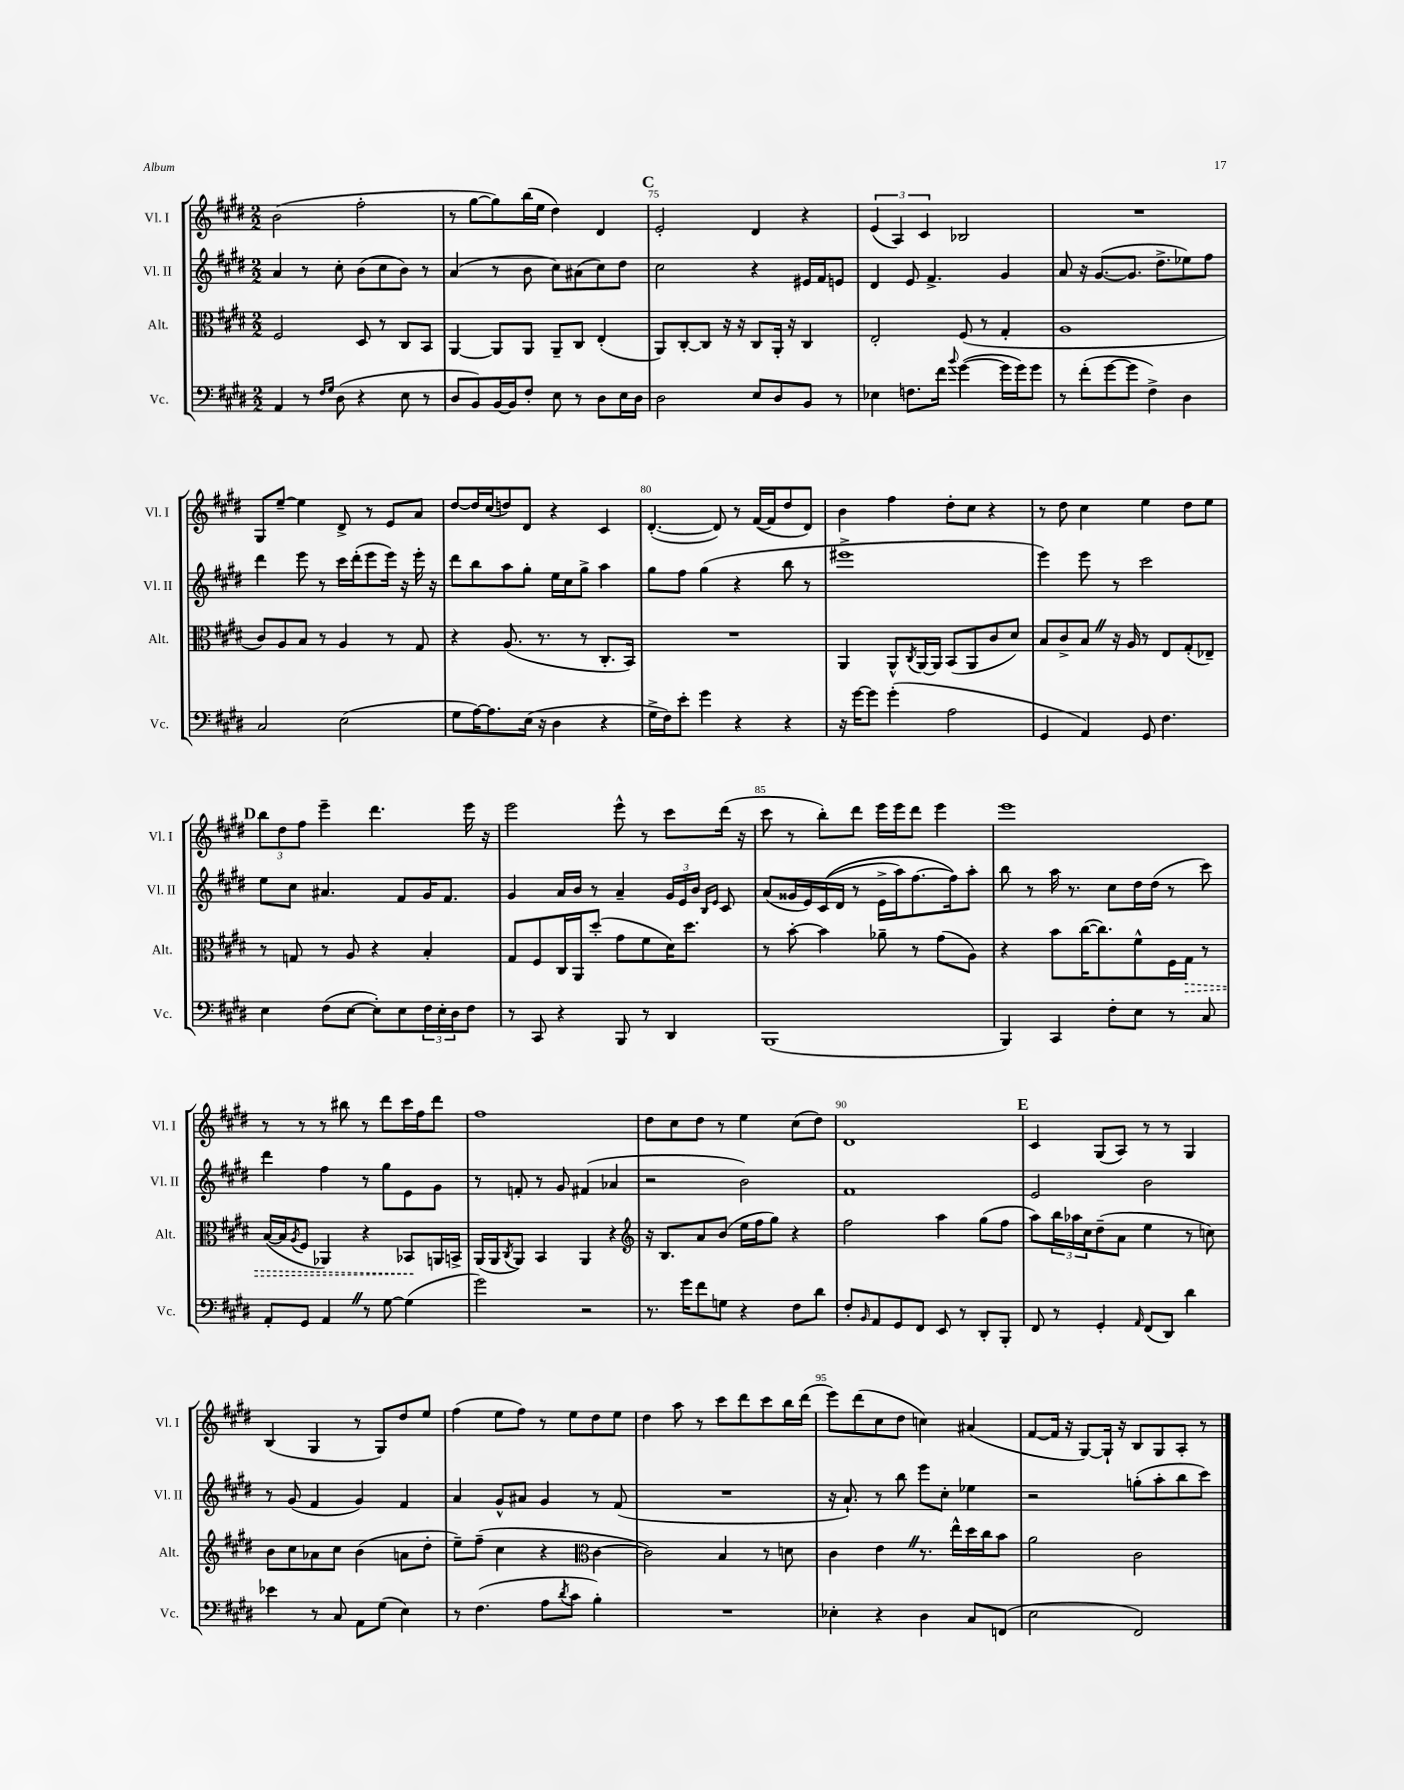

**kern	**kern	**dynam	**kern	**kern
*part4	*part3	*part3	*part2	*part1
*staff4	*staff3	*staff3	*staff2	*staff1
*I"Vc.	*I"Alt.	*	*I"Vl. II	*I"Vl. I
*I'Vc.	*I'Alt.	*	*I'Vl. II	*I'Vl. I
*clefF4	*clefC3	*	*clefG2	*clefG2
*k[f#c#g#d#]	*k[f#c#g#d#]	*	*k[f#c#g#d#]	*k[f#c#g#d#]
*M2/2	*M2/2	*	*M2/2	*M2/2
=73	=73	=73	=73	=73
4AA/	2F#/	.	4a/	(2b\
8r	.	.	8r	.
16qqF#/LL	.	.	.	.
16qqG#/JJ	.	.	.	.
(8D#\	.	.	8cc#'\	.
4r	8D#/	.	(8b\L	2ff#'\
.	8r	.	8cc#\	.
8E\	8C#/L	.	8b\J)	.
8r	8BB/J	.	8r	.
=74	=74	=74	=74	=74
8D#/L	[4AA/	.	(4a/	8r
8BB/)	.	.	.	[8gg#\L
[16BB/L	8AA/L]	.	8r	8gg#\])
16BB/J]	.	.	.	.
8F#'/J	8AA/J	.	8b\	(16bb\L
.	.	.	.	16ee\JJ
8E\	8AA~/L	.	8cc#\L)	4dd#\)
8r	8C#/J	.	(8a#X\	.
8D#\L	(4E'/	.	8cc#\)	4d#/
16E\L	.	.	8dd#\J	.
16D#\JJ	.	.	.	.
!!LO:REH:place=s1:t=C
=75	=75	=75	=75	=75
2D#\	8AA/L)	.	2cc#\	2e'/
.	[8C#'/	.	.	.
.	8C#/J]	.	.	.
.	16r	.	.	.
.	16r	.	.	.
8E/L	8C#/L	.	4r	4d#/
8D#/	16AA'/Jk	.	.	.
.	16r	.	.	.
8BB/J	4C#/	.	16e#X/LL	4r
.	.	.	16f#/J	.
8r	.	.	8en/J	.
=76	=76	=76	=76	=76
4E-X\	2E'/	.	4d#/	(6e/
.	.	.	.	6A/)
8.Fn\L	.	.	8e/	.
.	.	.	.	6c#/
.	.	.	4.f#^/	.
16f#\Jk	.	.	.	.
8qqb/	.	.	.	.
([4g#\	(8F#/	.	.	2B-X/
.	8r	.	.	.
16g#\LL]	4G#'/	.	4g#/	.
16g#\J)	.	.	.	.
8g#\J	.	.	.	.
=77	=77	=77	=77	=77
8r	1A	.	8a/	1r
(8f#'\L	.	.	16r	.
.	.	.	([8.g#/L	.
[8g#\	.	.	.	.
8g#\J]	.	.	8.g#/J]	.
4F#^\)	.	.	.	.
.	.	.	8.dd#^\L	.
4D#\	.	.	8ee-X\)	.
.	.	.	8ff#\J	.
!!LO:LB:g=z
=78	=78	=78	=78	=78
2C#/	8c#/L)	.	4ddd#\	8G#/L
.	8A/	.	.	[8ee~/J
.	8B/J	.	8eee\	4ee\]
.	8r	.	8r	.
(2E\	4A/	.	16ccc#\LL	8d#^/
.	.	.	(16ddd#'\J	.
.	.	.	8eee\	8r
.	8r	.	16eee\Jk)	8e/L
.	.	.	16r	.
.	8G#/	.	16eee'\	8a/J
.	.	.	16r	.
=79	=79	=79	=79	=79
8G#\L	4r	.	8ddd#\L	[8dd#/L
[16A\K)	.	.	8bb\	16dd#/L]
8.A\]	.	.	.	(16cc#/J
.	(8.A/	.	8aa\	8ddn/)
(16E\Jk	.	.	8gg#'\J	8d#/J
16r	8.r	.	.	.
4D#\	.	.	16ee\LL	4r
.	.	.	16cc#\J	.
.	8r	.	8gg#^\J	.
4r	8.C#'/L	.	4aa\	4c#/
.	16BB/Jk)	.	.	.
=80	=80	=80	=80	=80
16G#^\LL	1r	.	8gg#\L	([4.d#'/
16F#\J)	.	.	.	.
8e'\J	.	.	8ff#\J	.
4g#\	.	.	(4gg#\	.
.	.	.	.	8d#/])
4r	.	.	4r	8r
.	.	.	.	([16f#/LL
.	.	.	.	16f#/J]
4r	.	.	8bb\	8dd#/
.	.	.	8r	8d#/J)
=81	=81	=81	=81	=81
16r	4AA/	.	1eee#X^	4b\
[16g#\KL	.	.	.	.
8g#\J]	.	.	.	.
(4g#'\	8AA^^/L	.	.	4ff#\
.	8qC#/	.	.	.
.	[16AA/L	.	.	.
.	16AA/JJ]	.	.	.
2A\	(8BB/L	.	.	8dd#'\L
.	8AA/	.	.	8cc#\J
.	8c#/	.	.	4r
.	8d#/J)	.	.	.
=82	=82	=82	=82	=82
4GG#/	8B/L	.	4eee\)	8r
.	8c#^/	.	.	8dd#\
4AA/)	8BZ/J	.	8eee\	4cc#\
.	16r	.	8r	.
.	16A/	.	.	.
8GG#/	8r	.	2ccc#\	4ee\
4.F#\	8E/L	.	.	.
.	(8G#'/	.	.	8dd#\L
.	8E-X~/J)	.	.	8ee\J
!!LO:LB:g=z
!!LO:REH:place=s1:t=D
=83	=83	=83	=83	=83
4E\	8r	.	8ee\L	12bb\L
.	.	.	.	12dd#\
.	8Gn/	.	8cc#\J	.
.	.	.	.	12ff#\J
(8F#\L	8r	.	4.a#X/	4eee~\
[8E\J	8A/	.	.	.
8E'\L])	4r	.	.	4.ddd#\
8E\	.	.	8f#/L	.
24F#\L	4B'/	.	16g#/K	.
24E'\	.	.	.	.
.	.	.	8.f#/J	.
24D#\J	.	.	.	.
8F#\J	.	.	.	16eee\
.	.	.	.	16r
=84	=84	=84	=84	=84
8r	8G#/L	.	4g#/	2eee\
8CC#/	8F#/	.	.	.
4r	16C#/L	.	16a/LL	.
.	16AA/J	.	16b/JJ	.
.	(8dd#'/J	.	8r	.
8BBB/	8g#\L	.	4a~/	8eee^^\
8r	8f#\	.	.	8r
4DD#/	16d#\K)	.	24g#/LL	8ccc#\L
.	.	.	24e/	.
.	8.dd#\J	.	.	.
.	.	.	24b/JJ	.
.	.	.	16qqB/LL	.
.	.	.	16qqe/JJ	.
.	.	.	8c#/	(16ddd#\Jk
.	.	.	.	16r
=85	=85	=85	=85	=85
(1BBB	8r	.	(8a/L	8ccc#\
.	[8b'\	.	16g##X/L	8r
.	.	.	16e/)	.
.	4b\]	.	((16c#/	8bb'\L)
.	.	.	16d#/JJ	.
.	.	.	8r	8ddd#\J
.	8a-X~\	.	16e^\LL	16eee\LL
.	.	.	16aa\J)	16eee\J
.	8r	.	[8.ff#\	8ddd#\J
.	(8g#\L	.	.	4eee\
.	.	.	16ff#\k])	.
.	8A\J)	.	8aa'\J	.
=86	=86	=86	=86	=86
4BBB/)	4r	.	8bb\	1eee
.	.	.	8r	.
4CC#/	8b\L	.	16aa\	.
.	.	.	8.r	.
.	([16cc#\K	.	.	.
.	8.cc#\])	.	.	.
8F#'\L	.	.	8cc#\L	.
8E\J	8f#^^\	.	16dd#\L	.
.	.	.	(16dd#\JJ	.
8r	16F#\L	.	8r	.
!	!	!LO:HP:b	!	!
.	16G#\JJ	>	.	.
8C#/	8r	.	8ccc#\)	.
!!LO:LB:g=z
=87	=87	=87	=87	=87
8AA'/L	([16B/LL	.	4ddd#\	8r
.	16B/J]	.	.	.
.	8qA/	.	.	.
8GG#/J	8F#/J	.	.	8r
4AAZ/	4AA-X/)	.	4ff#\	8r
.	.	.	.	8bb#X\
8r	4r	.	8r	8r
[8G#\	.	.	8gg#\L	8ddd#\L
(4G#\]	8BB-X/L	.	8e\	16ccc#\L
.	.	.	.	16ff#\J
.	16AAn/L	]	8g#\J	8ddd#\J
.	16BBn^/JJ	.	.	.
=88	=88	=88	=88	=88
2g#\)	(16AA/LL	.	8r	1ff#
.	16AA/J	.	.	.
.	8qC#/	.	.	.
.	8AA/J)	.	8fn'/	.
.	4BB/	.	8r	.
.	.	.	8g#/	.
2r	4AA/	.	(4f#X/	.
.	4r	.	4a-X/	.
=89	=89	=89	=89	=89
*	*clefG2	*	*	*
8.r	16r	.	2r	8dd#\L
.	8.B/L	.	.	.
.	.	.	.	8cc#\
16g#\KL	.	.	.	.
8f#\	8a/	.	.	8dd#\J
8Gn\J	(8b/J	.	.	8r
4r	16ee\LL	.	2b\)	4ee\
.	16ff#\J	.	.	.
.	8gg#\J)	.	.	.
8F#\L	4r	.	.	(8cc#\L
8d#\J	.	.	.	8dd#\J)
=90	=90	=90	=90	=90
8F#'/L	2ff#\	.	1f#	1d#
16qqBB/	.	.	.	.
8AA/	.	.	.	.
8GG#/	.	.	.	.
8FF#/J	.	.	.	.
8EE/	4aa\	.	.	.
8r	.	.	.	.
8DD#'/L	(8gg#\L	.	.	.
8BBB'/J	8ff#\J	.	.	.
!!LO:REH:place=s1:t=E
=91	=91	=91	=91	=91
8FF#/	8aa\L)	.	2e/	4c#/
8r	24bb\L	.	.	.
.	24aa-X\	.	.	.
.	24cc#\J	.	.	.
4GG#'/	(8dd#~\	.	.	(8G#/L
.	8a\J	.	.	8A/J)
16qqAA/	.	.	.	.
(8FF#/L	4ee\	.	2b\	8r
8DD#/J)	.	.	.	8r
4d#\	8r	.	.	4G#/
.	8ccn\)	.	.	.
!!LO:LB:g=z
=92	=92	=92	=92	=92
4e-X\	8b\L	.	8r	(4B/
.	8cc#\	.	(8g#/	.
8r	8a-X\	.	4f#/	4G#/
8C#/	8cc#\J	.	.	.
8AA\L	(4b\	.	4g#/)	8r
(8G#\J	.	.	.	8G#/L)
4E\)	8an\L	.	4f#/	8dd#/
.	8dd#'\J	.	.	8ee/J
=93	=93	=93	=93	=93
8r	8ee~\L)	.	4a/	(4ff#\
(4.F#\	(8ff#~\J	.	.	.
.	4cc#\	.	8g#^^/L	8ee\L
.	.	.	8a#X/J	8ff#\J)
8A\L	4r	.	4g#/	8r
8qd#/	.	.	.	.
8c#\J	.	.	.	8ee\L
*	*clefC3	*	*	*
4B'\)	[4c#\	.	8r	8dd#\
.	.	.	(8f#/	8ee\J
=94	=94	=94	=94	=94
1r	2c#\])	.	1r	4dd#\
.	.	.	.	8aa\
.	.	.	.	8r
.	4B/	.	.	8ccc#\L
.	.	.	.	8ddd#\
.	8r	.	.	8ccc#\
.	8dn\	.	.	16bb\L
.	.	.	.	(16ddd#\JJ
=95	=95	=95	=95	=95
4E-X'\	4c#\	.	16r	8eee\L)
.	.	.	8.a`/)	.
.	.	.	.	(8ddd#\
4r	4eZ\	.	8r	8cc#\
.	.	.	8bb\	8dd#\J
4D#\	8.r	.	8eee\L	4ccn\)
.	.	.	8cc#'\J	.
.	16ee^^\LL	.	.	.
8C#/L	16dd#\	.	4ee-X\	(4a#X/
.	16cc#\J	.	.	.
(8FFn/J	8b\J	.	.	.
=96	=96	=96	=96	=96
2E\	2a\	.	2r	[8f#/L
.	.	.	.	16f#/Jk]
.	.	.	.	16r
.	.	.	.	[8G#/L)
.	.	.	.	16G#`/Jk]
.	.	.	.	16r
2FF#/)	2c#\	.	(8ggn'\L	8B/L
.	.	.	8aa'\	8G#/
.	.	.	8bb\	8A'/J
.	.	.	8ccc#\J)	8r
==	==	==	==	==
*-	*-	*-	*-	*-
